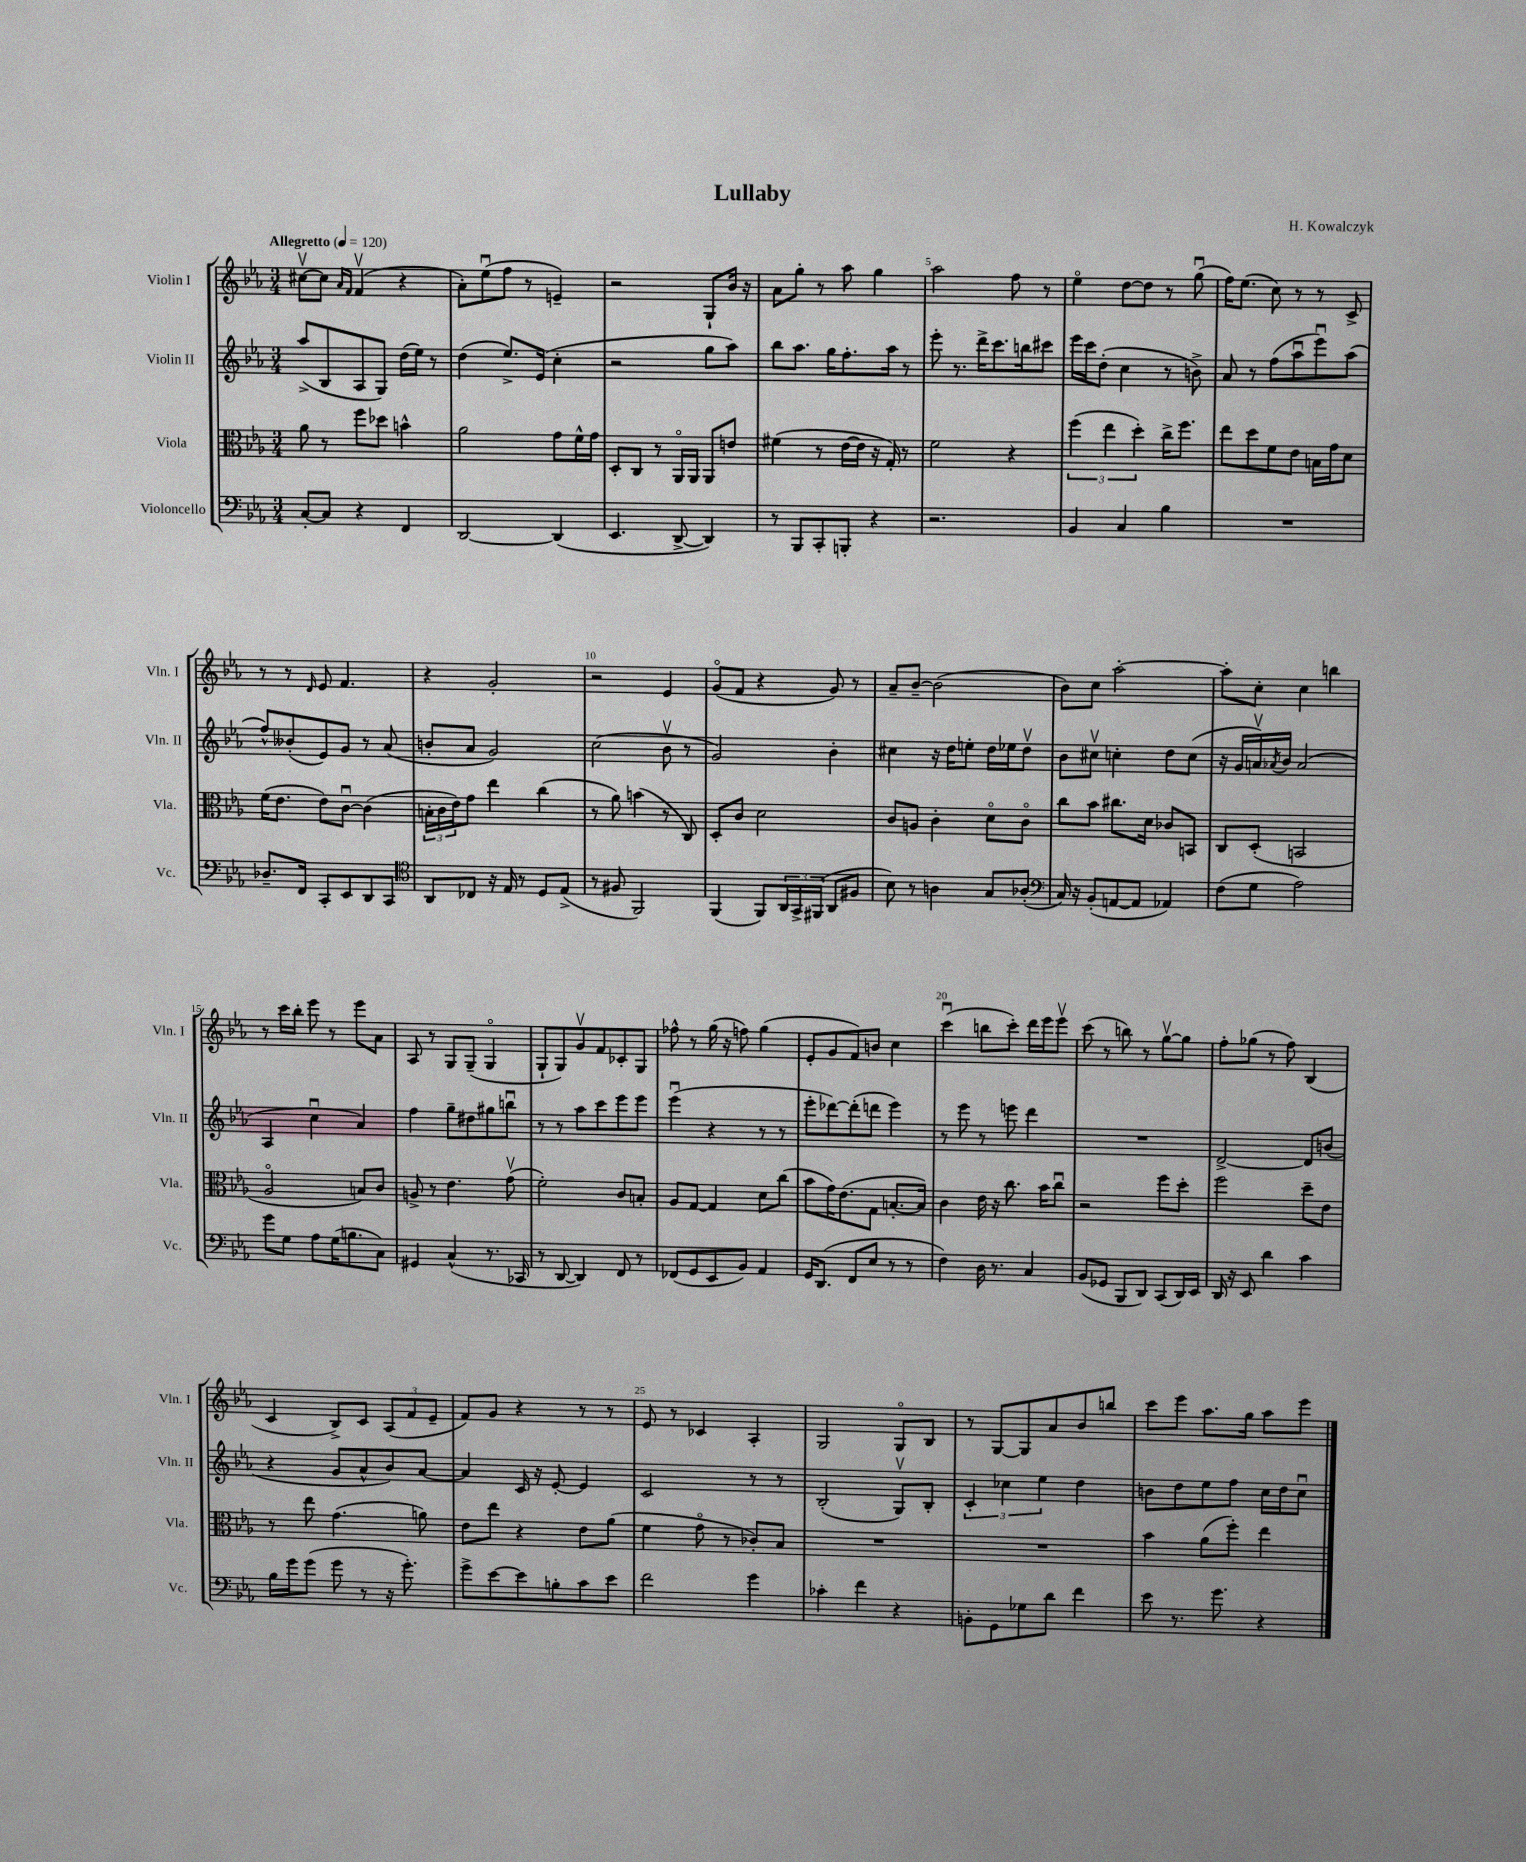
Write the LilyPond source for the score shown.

\header { title = "Lullaby" composer = "H. Kowalczyk" }
<<
\new StaffGroup <<
\new Staff = "s0" \with { instrumentName = "Violin I" shortInstrumentName = "Vln. I" } {
    \clef treble \key ees \major \numericTimeSignature \time 3/4 \tempo "Allegretto" 4 = 120
    cis''8~\upbow cis''8 \grace { aes'16 f'16 } f'4\upbow( r4 |
    aes'8-.) ees''8\downbow( f''8 r8 e'4--) |
    r2 g8-! bes'16 r16 |
    aes'8 g''8-. r8 aes''8 g''4 |
    aes''2 f''8 r8 |
    ees''4\flageolet d''8~ d''8 r8 g''8\downbow( |
    f''16) ees''8.( c''8) r8 r8 c'8-> |
    r8 r8 \grace { d'16 } ees'8 f'4. |
    r4 g'2-. |
    r2 ees'4 |
    g'8\flageolet( f'8 r4 g'8) r8 |
    aes'8-- bes'8~-- bes'2( |
    bes'8) c''8 aes''2~-. |
    aes''8-. c''8-. c''4 b''4 |
    r8 c'''16 bes''16-. ees'''8 r8 ees'''8 aes'8 |
    aes8 r8 g8 g8--( g4\flageolet |
    g8-! g8) g'8\upbow f'8 ces'8-. g8 |
    fes''8-^ r8 g''16( r16 f''8) g''4( |
    ees'8-. g'8 f'8) b'8 c''4 |
    c'''4\downbow( b''8 c'''8-.) d'''16 ees'''16 ees'''8\upbow |
    c'''8( r8 b''8) r8 g''8~\upbow g''8 |
    f''8-. ges''8( r8 f''8) bes4( |
    c'4 bes8->) c'8 \tuplet 3/2 { aes8( f'8 ees'8-- } |
    f'8) g'8 r4 r8 r8 |
    ees'8 r8 ces'4 aes4-. |
    g2 g8\flageolet bes8 |
    r8 g8~ g8 aes'8 bes'8 b''8 |
    c'''8 ees'''8 aes''8. g''16 aes''8 ees'''8 \bar "|." |
}
\new Staff = "s1" \with { instrumentName = "Violin II" shortInstrumentName = "Vln. II" } {
    \clef treble \key ees \major \numericTimeSignature \time 3/4
    aes''8->( bes8 aes8 g8) d''16( ees''16) r8 |
    d''4( ees''8.->) ees'16( c''4-. |
    r2 g''8 aes''8) |
    bes''8 aes''8. g''16 f''8.-. aes''16 r8 |
    ees'''8-. r8. d'''16-> c'''8. b''16 cis'''8 |
    ees'''16 c'''16 d''8-.( c''4 r8 b'8->) |
    aes'8 r8 f''8( aes''8\downbow ees'''8\downbow) aes''8( |
    f''8-^) beses'8-.( ees'8) g'8 r8 aes'8( |
    b'8-. aes'8 g'2) |
    c''2( bes'8\upbow r8 |
    g'2) bes'4-. |
    cis''4 r16 d''16 e''8-. d''16 ees''16 d''8\upbow |
    bes'8 cis''8\upbow c''4-. d''8 c''8( |
    r16 g'16 a'16\upbow) \acciaccatura { aes'8 } bes'16 aes'2( |
    aes4 c''4\downbow aes'4) |
    f''4 g''8-- dis''8 gis''8 b''8\downbow |
    r8 r8 aes''8 c'''8 ees'''8 ees'''8 |
    ees'''4\downbow( r4 r8 r8 |
    ees'''8-. des'''8~) des'''8-.( d'''8 ees'''4) |
    r8 ees'''8 r8 e'''8 d'''4 |
    R2. |
    d'2~-> d'8 b'8( |
    r4 g'8 aes'8-^ bes'8) aes'8~ |
    aes'4 c'16 r16 ees'8~-. ees'4 |
    c'2 r8 r8 |
    bes2-.( g8\upbow) bes8-. |
    \tuplet 3/2 { c'4-. ces''4 ees''4 } d''4 |
    b'8 d''8 ees''8 f''8 c''16 d''16 c''8\downbow \bar "|." |
}
\new Staff = "s2" \with { instrumentName = "Viola" shortInstrumentName = "Vla." } {
    \clef alto \key ees \major \numericTimeSignature \time 3/4
    aes'8 r8 f''8 des''8 b'4-^ |
    aes'2 g'8 f'16-^ g'16 |
    d8-. c8 r8 aes,16\flageolet aes,16 aes,8 e'8 |
    fis'4( r8 ees'16~ ees'16 r16 g16-.) r8 |
    f'2 r4 |
    \tuplet 3/2 { f''4( ees''4 d''4-.) } c''16-> f''8. |
    ees''8 d''8 f'8 ees'8 b16 g'16 d'8 |
    f'16( ees'8. ees'8) c'8~\downbow c'4( |
    \tuplet 3/2 { b16-. c'16 ees'16) } g'8 ees''4 c''4( |
    r8 aes'8) b'4( r8 c8) |
    d8-. c'8 d'2 |
    c'8 a8 c'4-. d'8\flageolet c'8\flageolet |
    c''8 bes'8 cis''8. d'16 ces'8 b,8 |
    c8 d8-.( b,2 |
    aes2\flageolet b8) c'8 |
    a8-> r8 ees'4. g'8\upbow( |
    f'2-.) c'8 b8-. |
    aes8 g8~ g4 d'8 c''8( |
    bes'8 g'16) ees'8.( g8 b8.~-. b16) |
    c'4 ees'16 r16 c''8. bes'16 c''8\downbow |
    r2 f''8 d''8-. |
    f''2 d''8-- ees'8 |
    r8 ees''8 g'4.( a'8) |
    ees'8 ees''8 r4 ees'8 aes'8( |
    f'4 g'8\flageolet r8 ces'8-.) bes8 |
    R2. |
    R2. |
    bes'4 aes'8( f''8-.) ees''4 \bar "|." |
}
\new Staff = "s3" \with { instrumentName = "Violoncello" shortInstrumentName = "Vc." } {
    \clef bass \key ees \major \numericTimeSignature \time 3/4
    c8~-. c8 r4 f,4 |
    d,2~ d,4( |
    ees,4. d,8~-> d,4) |
    r8 bes,,8 c,8-. b,,8-. r4 |
    r2. |
    bes,4 c4 bes4 |
    R2. |
    des8.-- f,16 c,8-. ees,8 d,8 c,8 |
    \clef tenor aes,8 ces8 r16 ees16 r8 d8 ees8->( |
    r8 fis8 f,2) |
    f,4( f,8) \tuplet 3/2 { aes,16 g,16-> fis,16( } aes,8 fis8 |
    bes8) r8 a4 g8 aes8-.( |
    \clef bass c16) r16 bes,8-.( a,8~ a,8 aes,4) |
    f8( g8 aes2) |
    g'8 g8 aes8 g16( b8. c8) |
    gis,4 c4-^( r8. ces,16 |
    r8 d,8~ d,4) f,8 r8 |
    fes,8( g,8 ees,8 bes,8) aes,4 |
    g,16 d,8.( f,8 ees8 r8 r8 |
    f4) d16 r8. c4 |
    bes,8( ges,8 bes,,8 d,8) c,8( d,16) ees,16 |
    d,16 r16 ees,8 d'4 c'4 |
    bes16 g'16 g'8( g'8 r8 r16 g'8.-.) |
    g'8-> ees'8~ ees'8 b8-. c'8 ees'8 |
    f'2 g'4 |
    ces'4-. f'4 r4 |
    b,8-. g,8 ges8 d'8 f'4 |
    ees'8 r8. g'8. r4 \bar "|." |
}
>>
>>
\layout { \context { \Score \override BarNumber.break-visibility = ##(#f #t #t) barNumberVisibility = #(every-nth-bar-number-visible 5) } }
